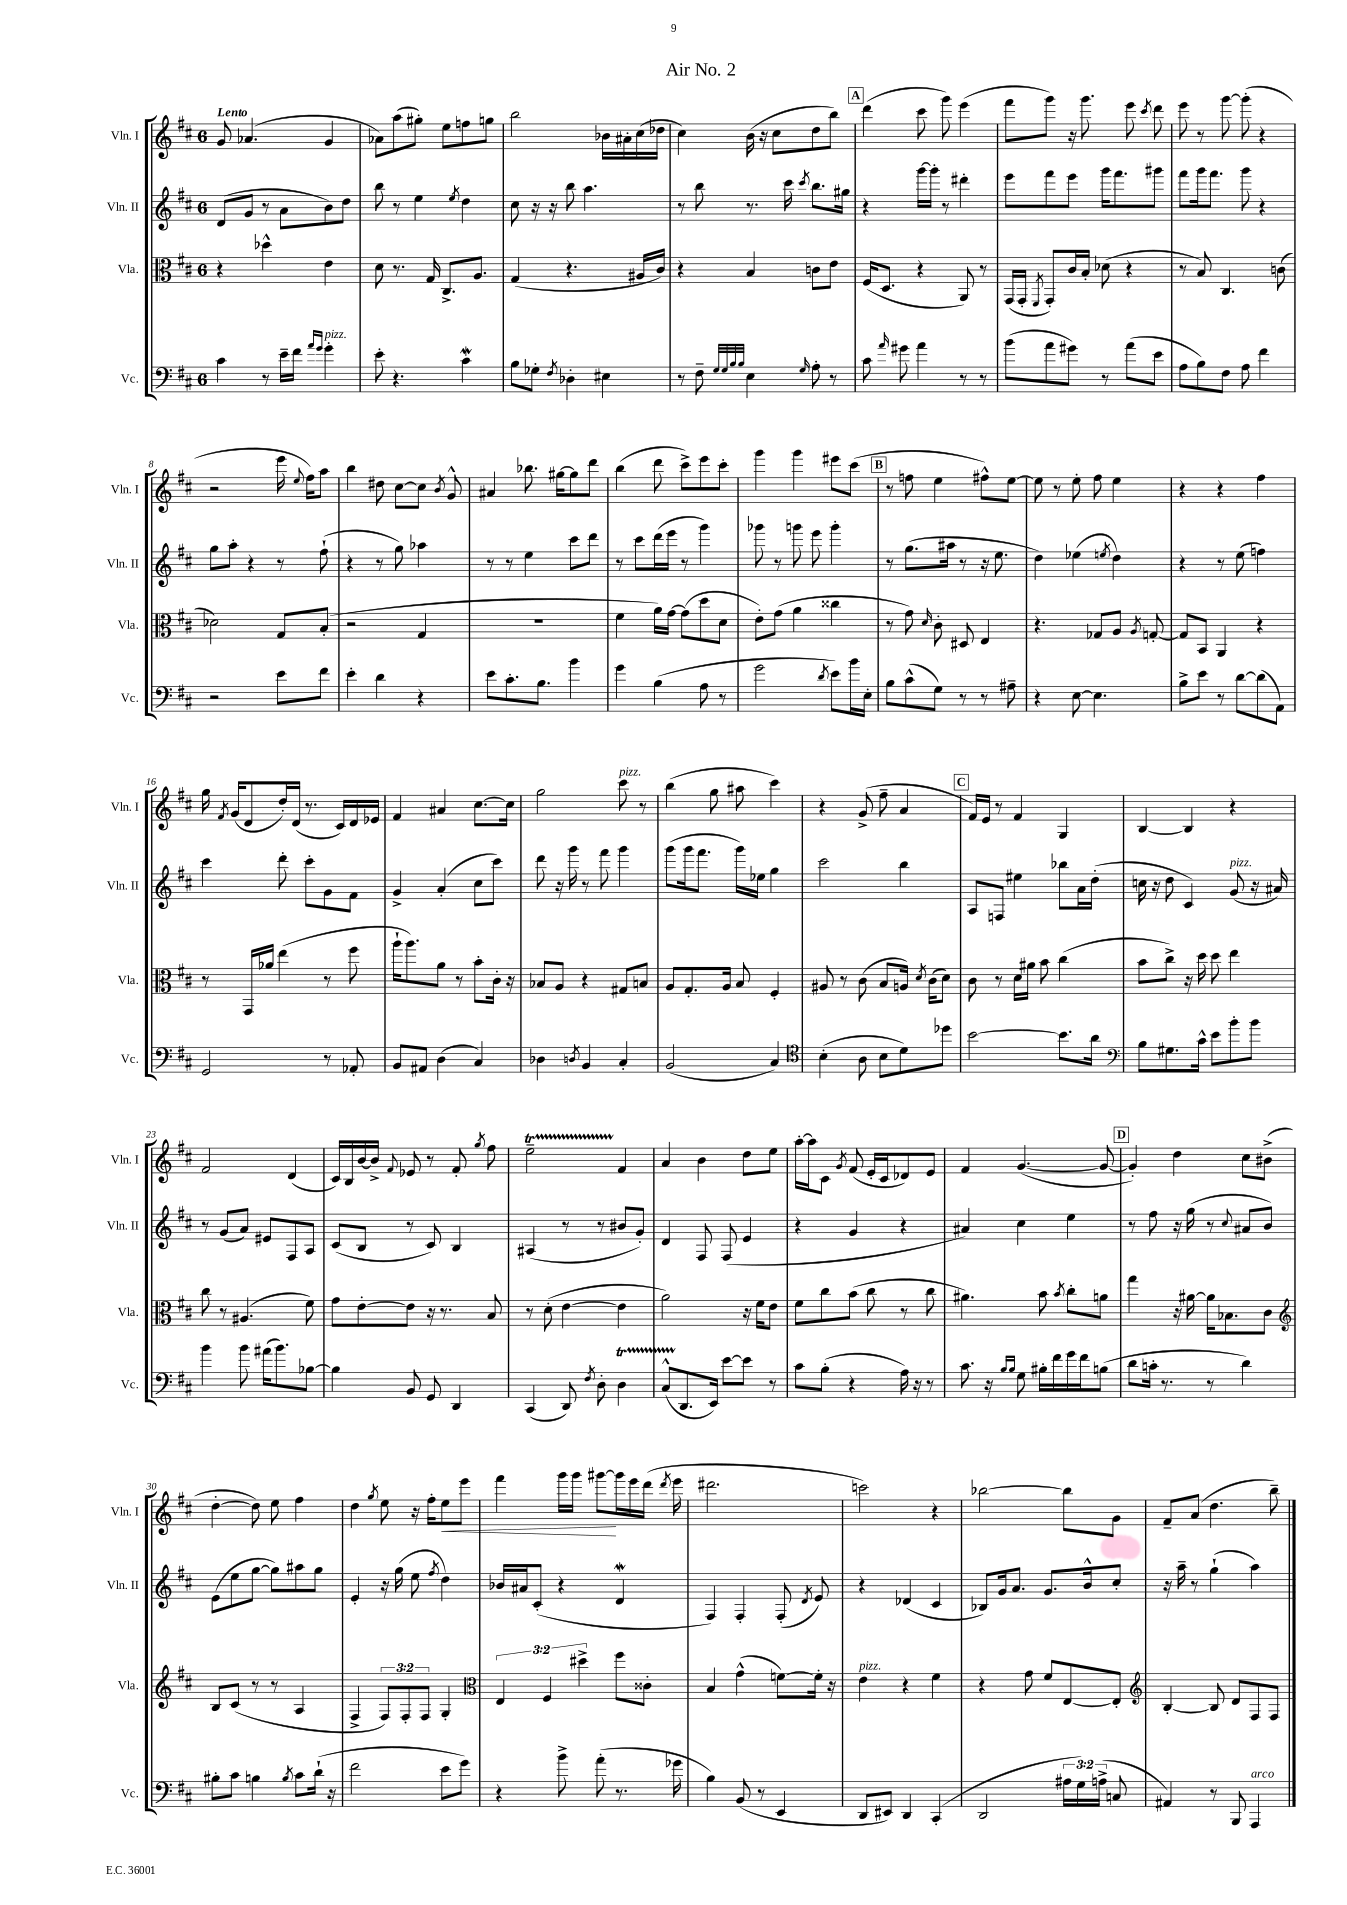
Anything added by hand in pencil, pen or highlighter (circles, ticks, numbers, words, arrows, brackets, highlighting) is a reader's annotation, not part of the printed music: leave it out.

**kern	**kern	**kern	**kern	**dynam
*part4	*part3	*part2	*part1	*part1
*staff4	*staff3	*staff2	*staff1	*staff1
*I"Vc.	*I"Vla.	*I"Vln. II	*I"Vln. I	*
*I'Vc.	*I'Vla.	*I'Vln. II	*I'Vln. I	*
*clefF4	*clefC3	*clefG2	*clefG2	*
*k[f#c#]	*k[f#c#]	*k[f#c#]	*k[f#c#]	*
*M6/8	*M6/8	*M6/8	*M6/8	*
=1	=1	=1	=1	=1
!	!	!	!LO:TX:a:B:t=Lento	!
4c#\	4r	(8d/L	8g/	.
.	.	8g/J	(4.a-X/	.
8r	4dd-X^^\	8r	.	.
16e~\LL	.	8a\L	.	.
16f#\JJ	.	.	.	.
16qqa/LL	.	.	.	.
16qqg/JJ	.	.	.	.
!LO:TX:a:i:t=pizz.	!	!	!	!
4g'\	4e\	8b\)	4g/	.
.	.	8dd\J	.	.
=2	=2	=2	=2	=2
8e'\	8d\	8bb\	8a-X\L)	.
4.r	8.r	8r	(8aa\	.
.	.	4ee\	8gg#X'\J)	.
.	16G/	.	.	.
.	8.C#^/L	.	8ee\L	.
.	.	8qee/	.	.
4c#W\	.	4dd\	8ffn\	.
.	8.A/J	.	.	.
.	.	.	8ggn\J	.
=3	=3	=3	=3	=3
8B\L	(4G/	8cc#\	2bb\	.
8G-X'\J	.	16r	.	.
.	.	16r	.	.
8qF#/	.	.	.	.
4D-X'\	4.r	8bb\	.	.
.	.	4.aa\	.	.
4E#X\	.	.	16b-X\LL	.
.	.	.	16a#X'\	.
.	16A#X/LL	.	(16cc#\	.
.	16c#/JJ)	.	16dd-X\JJ	.
=4	=4	=4	=4	=4
8r	4r	8r	4cc#\)	.
8F#~\	.	8bb\	.	.
32qqG/LLL	.	.	.	.
32qqG/	.	.	.	.
32qqB/	.	.	.	.
32qqB/JJJ	.	.	.	.
4E\	4B/	8.r	(16b\	.
.	.	.	16r	.
.	.	.	8cc#\L	.
.	.	16ccc#\	.	.
16qqG/	.	8qccc#/	.	.
8A'\	8cn\L	8.bb\L	8dd\	.
8r	8e\J	.	8bb\J)	.
.	.	16gg#X\Jk	.	.
!!LO:REH:place=s1:t=A
=5	=5	=5	=5	=5
8c#\	(16F#/KL	4r	(4ddd\	.
.	8.D/J	.	.	.
16qqa/	.	.	.	.
8g#X\	.	.	.	.
4a\	4r	[16ggg\LL	8ccc#\	.
.	.	16ggg'\JJ]	.	.
.	.	8r	8ggg\)	.
8r	8AA/)	4ddd#X'\	(4eee\	.
8r	8r	.	.	.
=6	=6	=6	=6	=6
(8b\L	(16GG/LL	8eee\L	8fff#\L	.
.	16GG'/JJ	.	.	.
.	8qFF#/	.	.	.
8a\	8GG'/L)	8fff#\	8ggg\J)	.
8g#X\J)	16c#/L	8eee\J	16r	.
.	16B'/JJ	.	8.ggg\	.
8r	(8d-X\	16ggg\KL	.	.
.	.	8.fff#\	.	.
(8a\L	4r	.	8eee\	.
.	.	.	8qccc#/	.
8e\J	.	8ggg#X\J	8ddd\	.
=7	=7	=7	=7	=7
8A\L	8r	8fff#\L	8eee\	.
8B\)	8B/)	16ggg\k	8r	.
.	.	8.fff#\J	.	.
8F#\J	4.C#/	.	[8ggg\	.
8A\	.	8ggg\	(8ggg'\]	.
4f#\	.	4r	4r	.
.	(8cn\	.	.	.
!!LO:LB:g=z
=8	=8	=8	=8	=8
2r	2d-X\)	8gg\L	2r	.
.	.	8aa'\J	.	.
.	.	4r	.	.
8e\L	8G/L	8r	16eee\	.
.	.	.	8qqee/	.
.	.	.	16ff#\KL)	.
8f#\J	(8B'/J	(8ff#`\	8aa\J	.
=9	=9	=9	=9	=9
4e'\	2r	4r	4bb\	.
4d\	.	8r	8dd#X\	.
.	.	8gg\)	[8cc#\L	.
4r	4G/	4aa-X\	8cc#\J]	.
.	.	.	8qb/	.
.	.	.	8g^^/	.
=10	=10	=10	=10	=10
8e\L	2.r	8r	4a#X/	.
8.c#'\	.	8r	.	.
.	.	4ee\	8.bb-X\	.
8.B\J	.	.	.	.
.	.	.	[16gg#X\KL	.
4b\	.	8ccc#\L	8gg#\]	.
.	.	8ddd\J	8ddd\J	.
=11	=11	=11	=11	=11
4g\	4f#\	8r	(4bb\	.
.	.	8ccc#\L	.	.
(4B\	16a\LL)	(16ddd\L	8ddd\	.
.	[16g\JJ	16eee\JJ	.	.
.	(8g\L]	8r	8ccc#^\L)	.
8A\	8dd\	4ggg\)	8eee\	.
8r	8d\J	.	8ccc#'\J	.
=12	=12	=12	=12	=12
2g\	8e'\L)	8ggg-X\	4ggg\	.
.	(8g\J	8r	.	.
.	4a\	8gggn\	4ggg\	.
.	.	8eee\	.	.
8qd/	.	.	.	.
8e\L)	4cc##X\	4ggg'\	8eee#X\L	.
16b\L	.	.	(8ccc#\J	.
16E'\JJ	.	.	.	.
!!LO:REH:place=s1:t=B
=13	=13	=13	=13	=13
8B\L	8r	8r	8r	.
(8c#^^\	8g\)	(8.gg\L	8ffn\	.
.	16qqd/	.	.	.
8G\J)	8c#'\	.	4ee\	.
.	.	16aa#X\Jk	.	.
8r	8D#X/	8r	.	.
8r	4E/	16r	8ff#X^^\L)	.
.	.	8.ee\	.	.
8A#X~\	.	.	[8ee\J	.
=14	=14	=14	=14	=14
4r	4.r	4dd\)	8ee\]	.
.	.	.	8r	.
[8E\	.	(4ee-X\	8ee'\	.
4.E\]	8G-X/L	.	8ff#\	.
.	.	8qeen/	.	.
.	8A/J	4dd\)	4ee\	.
.	8qA/	.	.	.
.	[8Gn'/	.	.	.
=15	=15	=15	=15	=15
8B^\L	8G/L]	4r	4r	.
8e\J	8BB/J	.	.	.
8r	4AA/	8r	4r	.
[8d\L	.	(8ee\	.	.
(8d\]	4r	4ffn\)	4ff#\	.
8AA\J)	.	.	.	.
!!LO:LB:g=z
=16	=16	=16	=16	=16
2GG/	8r	4ccc#\	16gg\	.
.	.	.	8qf#/	.
.	.	.	(16g/KL	.
.	16GG/LL	.	8d/	.
.	16a-X/JJ	.	.	.
.	(4ee\	8ddd'\	16dd'/L)	.
.	.	.	(16d/JJ	.
.	.	8ccc#'\L	8.r	.
8r	8r	8g\	.	.
.	.	.	16c#/LL)	.
8AA-X'/	8ff#\	8f#\J	16d/	.
.	.	.	16e-X/JJ	.
=17	=17	=17	=17	=17
8BB/L	16aa`\KL	4g^/	4f#/	.
.	8.aa\)	.	.	.
8AA#X/J	.	.	.	.
(4D\	8a\J	(4a'/	4a#X/	.
.	8r	.	.	.
4C#/)	8b'\L	8cc#\L	[8.cc#\L	.
.	16c#'\Jk	8ccc#\J)	.	.
.	16r	.	16cc#\Jk]	.
=18	=18	=18	=18	=18
4D-X\	8B-X/L	8ddd\	2gg\	.
.	8A/J	16r	.	.
.	.	16ggg\	.	.
8qDn/	.	.	.	.
4BB/	4r	8r	.	.
.	.	8fff#\	.	.
!	!	!	!LO:TX:a:i:t=pizz.	!
4C#'/	8G#X/L	4ggg\	8ccc#\	.
.	8Bn/J	.	8r	.
=19	=19	=19	=19	=19
(2BB/	8A/L	(8ggg\L	(4bb\	.
.	8.G'/	16ggg\k	.	.
.	.	8.fff#\J	.	.
.	.	.	8gg\	.
.	16A/Jk	.	.	.
.	8B/	16ggg\LL)	8aa#X\	.
.	.	16ee-X\JJ	.	.
4C#/)	4F#'/	4gg\	4ccc#\)	.
=20	=20	=20	=20	=20
*clefC4	*	*	*	*
(4B'\	8A#X/	2ccc#\	4r	.
.	8r	.	.	.
8A\	(8c#\	.	(8g^/	.
8B\L	8B/L	.	8ff#~\	.
8d\)	16An/Jk)	4bb\	4a/	.
.	8qd/	.	.	.
.	(16c#\KL	.	.	.
8dd-X\J	8d\J)	.	.	.
!!LO:REH:place=s1:t=C
=21	=21	=21	=21	=21
[2b\	8c#\	8A/L	16f#/LL)	.
.	.	.	16e/JJ	.
.	8r	8Fn/J	8r	.
.	16d\LL	4ee#X\	4f#/	.
.	16a#X\JJ	.	.	.
.	8b\	.	.	.
8.b\L]	(4cc#\	8bb-X\L	4G/	.
.	.	16a\L	.	.
16a\Jk	.	(16dd'\JJ	.	.
=22	=22	=22	=22	=22
*clefF4	*	*	*	*
8B\L	8b\L	16ccn\	[4B/	.
.	.	16r	.	.
8.G#X\	8cc#^\J)	8dd\	.	.
.	16r	4c#/)	4B/]	.
16c#^^\Jk	16dd\	.	.	.
8e\L	8dd\	.	.	.
!	!	!LO:TX:a:i:t=pizz.	!	!
8b'\	4ee\	(8g/	4r	.
8b\J	.	16r	.	.
.	.	16a#X/)	.	.
!!LO:LB:g=z
=23	=23	=23	=23	=23
4b\	8cc#\	8r	2f#/	.
.	8r	(8g/L	.	.
8b\	(4.A#X/	8a/J)	.	.
(16a#X\KL	.	8e#X/L	.	.
8.b\)	.	.	.	.
.	.	8F#/	(4d/	.
[8B-X\J	8f#\)	8A/J	.	.
=24	=24	=24	=24	=24
4B-\]	8g\L	(8c#/L	16c#/LL)	.
.	.	.	16B/	.
.	[8e'\	8B/J	[16b/	.
.	.	.	16b^/JJ]	.
.	.	.	8qqf#/	.
8BB/	8e\J]	8r	8e-X/	.
8GG/	16r	8c#/)	8r	.
.	8.r	.	.	.
4DD/	.	4B/	8f#'/	.
.	.	.	8qgg/	.
.	8B/	.	8ff#\	.
=25	=25	=25	=25	=25
(4CC#/	8r	(4A#X/	2eeT~\	.
.	(8d'\	.	.	.
8DD/)	[4e\	8r	.	.
8qF#/	.	.	.	.
8D'\	.	8r	.	.
4DT\	4e\]	8b#X/L	4f#/	.
.	.	8g'/J)	.	.
=26	=26	=26	=26	=26
(8C#TTT^^/L	2a\)	4d/	4a/	.
8.DD/	.	.	.	.
.	.	8F#/	4b\	.
16EE/Jk)	.	.	.	.
[8e\L	.	(8F#/	.	.
8e\J]	16r	4e/	8dd\L	.
.	16f#\KL	.	.	.
8r	8e\J	.	8ee\J	.
=27	=27	=27	=27	=27
8c#\L	8f#\L	4r	[16aa'\LL	.
.	.	.	16aa\J]	.
(8B'\J	8cc#\	.	8c#\J	.
.	.	.	8qg/	.
4r	(8b\J	4g/	(8f#/	.
.	8cc#\	.	16e'/LL	.
.	.	.	16c#/J	.
16A\)	8r	4r	8d-X/)	.
16r	.	.	.	.
8r	8cc#\	.	8e/J	.
=28	=28	=28	=28	=28
8.c#\	4.a#X\)	4a#X/)	4f#/	.
16r	.	.	.	.
16qqB/LL	.	.	.	.
16qqB/JJ	.	.	.	.
8G\	.	4cc#\	([4.g/	.
16B#X'\LL	8b\	.	.	.
16f#\	.	.	.	.
.	8qb/	.	.	.
16g\	8cc#'\L	4ee\	.	.
16f#\J	.	.	.	.
(8Bn\J	8an\J	.	8g/_	.
!!LO:REH:place=s1:t=D
=29	=29	=29	=29	=29
8d\L	4gg\	8r	4g'/])	.
16cn'\Jk	.	8ff#\	.	.
8.r	.	.	.	.
.	16r	16r	4dd\	.
.	[16a#X\	(16gg\	.	.
8r	16a#\KL]	8r	.	.
.	8.B-X\	.	.	.
.	.	8qqcc#/	.	.
4d\)	.	8a#X/L	8cc#\L	.
.	8c#\J	8b/J)	(8b#X^\J	.
!!LO:LB:g=z
=30	=30	=30	=30	=30
*	*clefG2	*	*	*
8B#X'\L	8B/L	(8e\L	[4dd'\	.
8c#\J	(8c#/J	8ee\	.	.
4Bn\	8r	[8gg\J	8dd\])	.
.	8r	8gg\L])	8ee\	.
8qB/	.	.	.	.
8c#\L	4A/	8aa#X\	4ff#\	.
(16d`\Jk	.	8gg\J	.	.
16r	.	.	.	.
=31	=31	=31	=31	=31
2f#\	4F#^/	4e'/	4dd\	.
.	.	.	8qgg/	.
.	12F#/L)	16r	8ee\	.
.	.	(16gg\	.	.
.	12F#'/	.	.	.
.	.	8ee\	16r	.
.	12F#/J	.	.	.
.	.	.	16ff#'\KL	.
.	.	8qff#/	.	.
!	!	!	!	!LO:HP:b
8e\L	4G'/	4dd\)	8ee\	<
8g\J)	.	.	8eee\J	.
=32	=32	=32	=32	=32
*	*clefC3	*	*	*
4r	6E/	16b-X/LL	4fff#\	.
.	.	16a#X/J	.	.
.	.	(8c#'/J	.	.
.	6F#/	.	.	.
8b^\	.	4r	16ggg\LL	.
.	.	.	16ggg\JJ	.
.	6dd#X^\	.	.	.
(8a'\	.	.	[8ggg#X\L	.
8.r	8ff#\L	4dw/	16ggg#\L]	[
.	.	.	16eee\	.
.	8c##X'\J	.	(16ddd\JJ	.
.	.	.	8qddd/	.
16g-X\	.	.	16eee\	.
=33	=33	=33	=33	=33
4B\)	4B/	4F#/)	2.ddd#X\	.
(8BB/	(4g^^\	4F#'/	.	.
8r	.	.	.	.
4EE/	[8fn\L)	(8F#'/	.	.
.	.	8qd/	.	.
.	16f'\Jk]	8e/)	.	.
.	16r	.	.	.
=34	=34	=34	=34	=34
!	!LO:TX:a:i:t=pizz.	!	!	!
8DD/L	4e\	4r	2cccn\)	.
8EE#X/J)	.	.	.	.
4DD/	4r	(4d-X/	.	.
(4CC#'/	4f#\	4c#/	4r	.
=35	=35	=35	=35	=35
2DD/	4r	8B-X/L)	[2bb-X\	.
.	.	16g/k	.	.
.	.	8.a/J	.	.
.	8g\	.	.	.
.	8f#/L	8.g/L	.	.
24A#X\LL	[8E/	.	8bb-\L]	.
24G\)	.	.	.	.
.	.	16b^^/k	.	.
(24An^\JJ	.	.	.	.
8Cn/	8E'/J]	8cc#'/J	8g\J	.
=36	=36	=36	=36	=36
*	*clefG2	*	*	*
4AA#X/)	[4B'/	16r	8f#~/L	.
.	.	16aa~\	.	.
.	.	8r	(8a/J	.
8r	8B/]	(4gg`\	4.dd\	.
8BBB/	8d/L	.	.	.
!LO:TX:a:i:t=arco	!	!	!	!
4AAA/	8F#/	4aa\)	.	.
.	8F#/J	.	8bb~\)	.
==	==	==	==	==
*-	*-	*-	*-	*-
